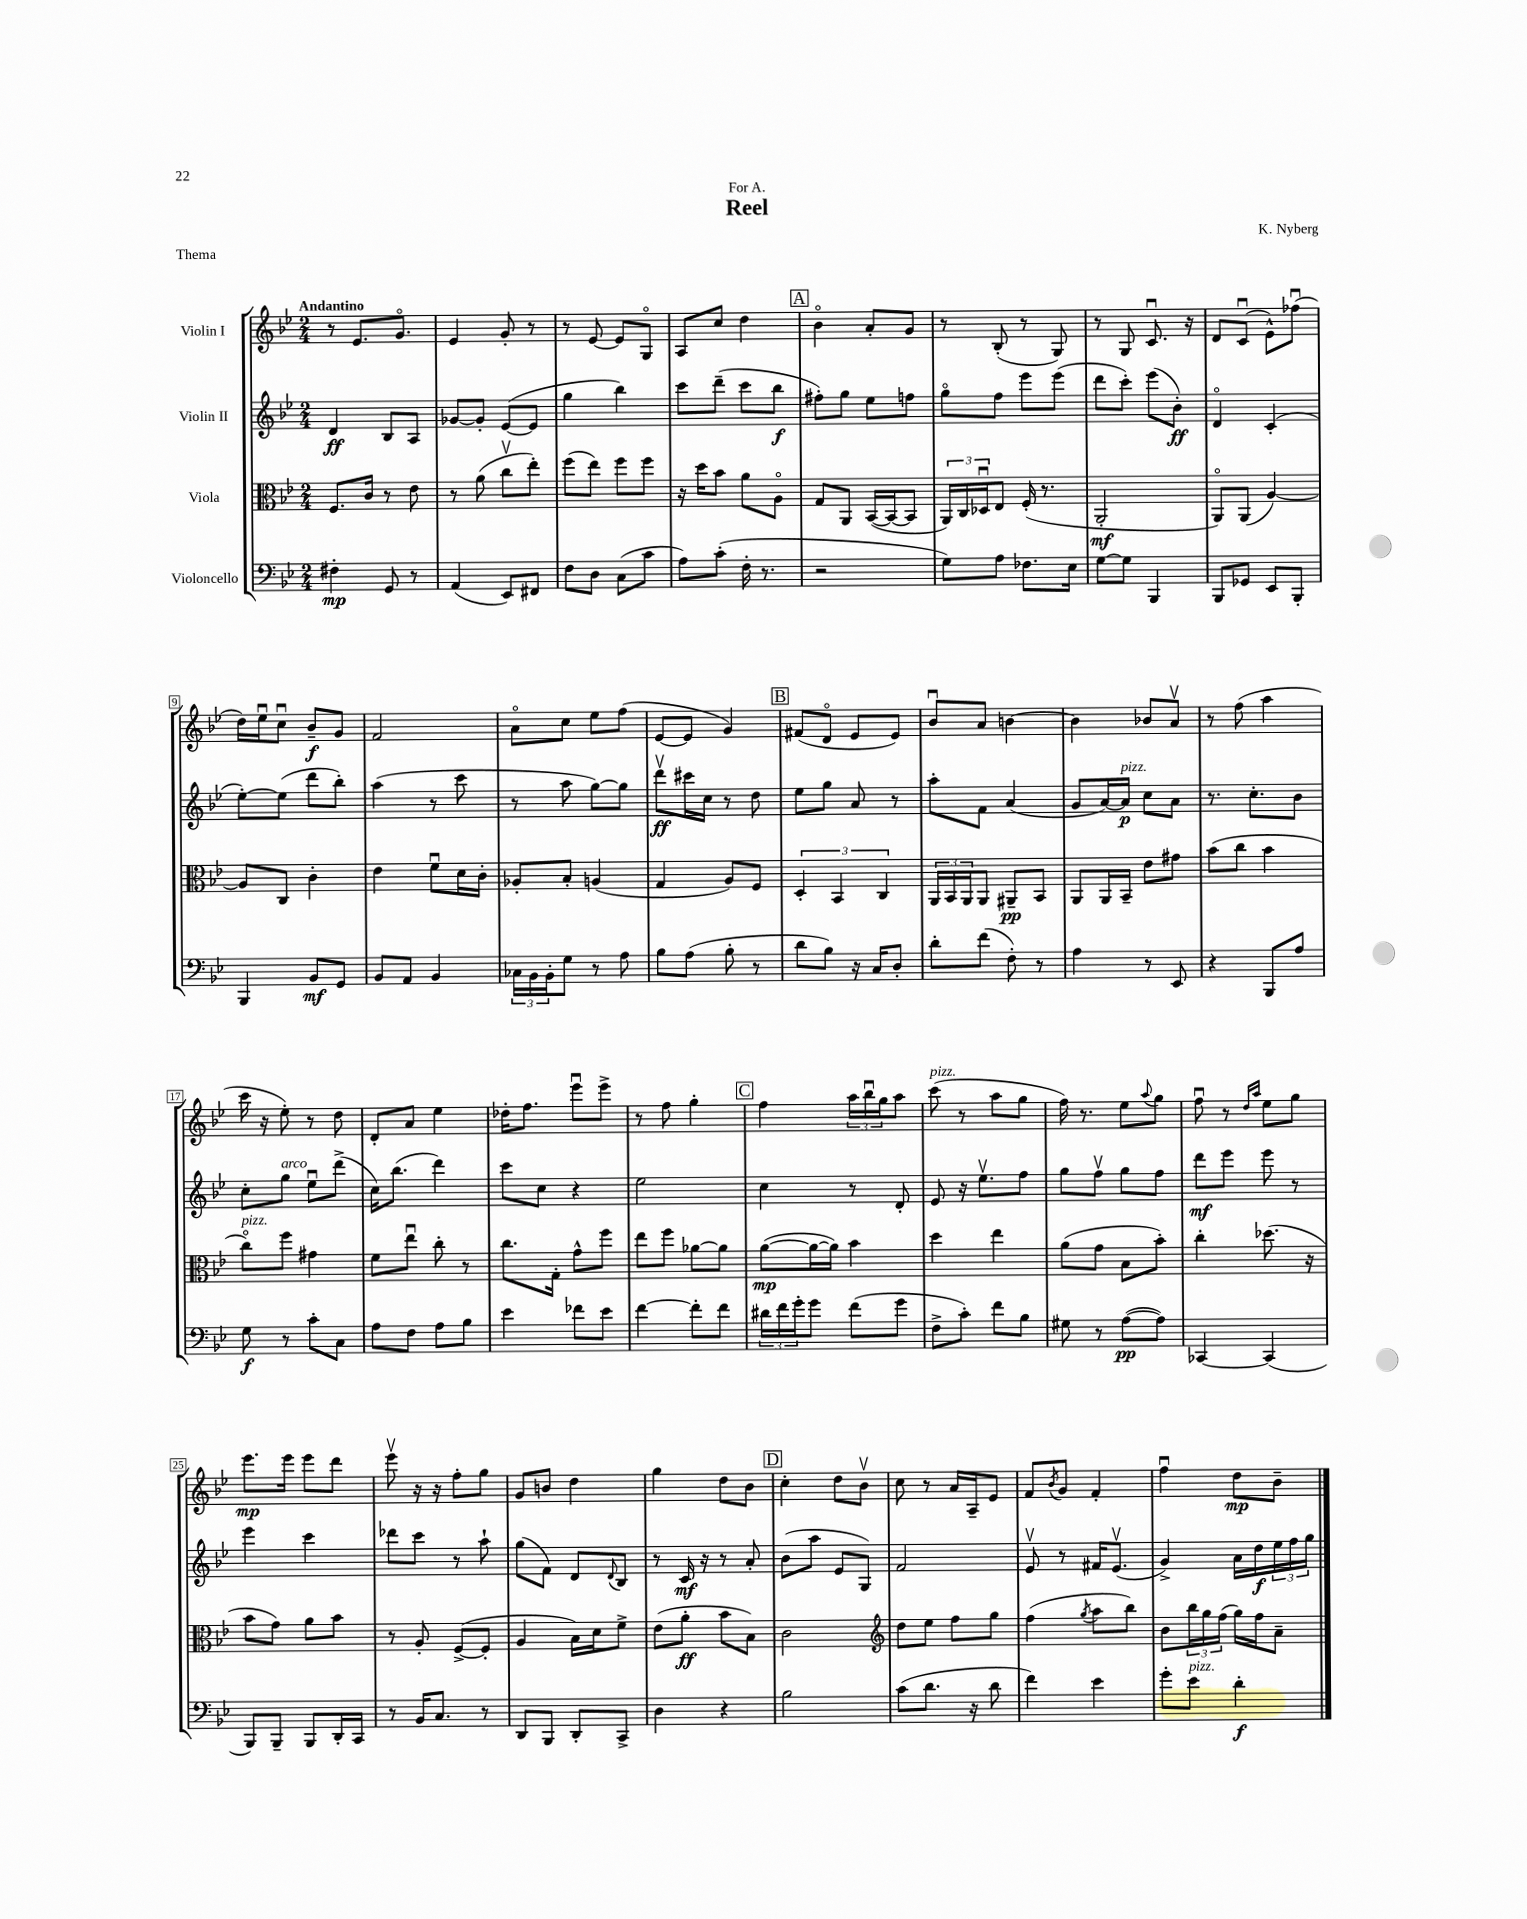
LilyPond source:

\header { title = "Reel" composer = "K. Nyberg" dedication = "For A." piece = "Thema" }
<<
\new StaffGroup <<
\new Staff = "s0" \with { instrumentName = "Violin I" } {
    \clef treble \key bes \major \numericTimeSignature \time 2/4 \tempo "Andantino"
    r8 ees'8. g'8.\flageolet |
    ees'4 g'8-. r8 |
    r8 ees'8~ ees'8 g8\flageolet |
    a8 c''8 d''4 |
    \mark \markup { \box "A" } bes'4\flageolet a'8-. g'8 |
    r8 bes8-.( r8 g8) |
    r8 g8 c'8.\downbow r16 |
    d'8 c'8\downbow( ees'8-^) fes''8\downbow( |
    d''16) ees''16\downbow c''8\downbow bes'8--\f g'8 |
    f'2 |
    a'8\flageolet c''8 ees''8 f''8( |
    ees'8~ ees'8 g'4) |
    \mark \markup { \box "B" } fis'8( d'8\flageolet ees'8 ees'8) |
    bes'8\downbow a'8 b'4~ |
    b'4 bes'8 a'8\upbow |
    r8 f''8( a''4 |
    c'''16 r16 ees''8-.) r8 d''8 |
    d'8-. a'8 ees''4 |
    des''16-. f''8. ees'''8\downbow ees'''8-> |
    r8 f''8 g''4-. |
    \mark \markup { \box "C" } f''4 \tuplet 3/2 { a''16 bes''16\downbow g''16 } a''8 |
    c'''8^\markup { \italic "pizz." }( r8 a''8 g''8 |
    f''16) r8. ees''8 \appoggiatura { a''8 } g''8 |
    f''8\downbow r8 \grace { d''16 a''16 } ees''8 g''8 |
    ees'''8.\mp ees'''16 ees'''8 d'''8 |
    ees'''8\upbow r16 r16 f''8-. g''8 |
    g'8 b'8 d''4 |
    g''4 d''8 bes'8 |
    \mark \markup { \box "D" } c''4-. d''8 bes'8\upbow |
    c''8 r8 a'16 a16-- ees'8 |
    f'8 \acciaccatura { bes'8 } g'8 f'4-. |
    f''4\downbow d''8\mp bes'8-- \bar "|." |
}
\new Staff = "s1" \with { instrumentName = "Violin II" } {
    \clef treble \key bes \major \numericTimeSignature \time 2/4
    d'4\ff bes8 a8 |
    ges'8~ ges'8-. ees'8~( ees'8 |
    g''4 bes''4) |
    c'''8 d'''8--( c'''8 bes''8\f |
    \mark \markup { \box "A" } fis''8-.) g''8 ees''8 f''8 |
    g''8\flageolet f''8 ees'''8 ees'''8( |
    d'''8 c'''8-.) ees'''8( bes'8-.\ff) |
    d'4\flageolet c'4-.( |
    ees''8~-.) ees''8( d'''8 bes''8-.) |
    a''4( r8 c'''8 |
    r8 a''8 g''8~) g''8 |
    d'''8\upbow\ff cis'''16 c''16 r8 d''8 |
    \mark \markup { \box "B" } ees''8 g''8 a'8 r8 |
    a''8-. f'8 a'4( |
    g'8 a'16~) a'16\p^\markup { \italic "pizz." } c''8 a'8 |
    r8. c''8.-. bes'8 |
    c''8-. g''8^\markup { \italic "arco" } ees''8\downbow d'''8->( |
    c''16) bes''8.( d'''4) |
    c'''8 c''8 r4 |
    ees''2 |
    \mark \markup { \box "C" } c''4 r8 d'8-. |
    ees'8 r16 ees''8.\upbow f''8 |
    g''8 f''8\upbow g''8 f''8 |
    d'''8\mf ees'''8 ees'''8 r8 |
    ees'''4 c'''4 |
    des'''8 c'''8 r8 a''8-! |
    g''8( f'8) d'8 \appoggiatura { d'8 } bes8 |
    r8 c'16\mf r16 r8 a'8-. |
    \mark \markup { \box "D" } bes'8( a''8 ees'8 g8) |
    f'2 |
    ees'8\upbow r8 fis'16 ees'8.\upbow( |
    g'4->) a'16 d''16\f \tuplet 3/2 { ees''16 f''16 g''16 } \bar "|." |
}
\new Staff = "s2" \with { instrumentName = "Viola" } {
    \clef alto \key bes \major \numericTimeSignature \time 2/4
    f8. c'16 r8 ees'8 |
    r8 a'8( c''8\upbow ees''8-.) |
    f''8( ees''8) f''8 f''8 |
    r16 d''16 bes'8 a'8 a8\flageolet |
    \mark \markup { \box "A" } g8 a,8 bes,16~( bes,16~ bes,8 |
    \tuplet 3/2 { a,16) c16 des16\downbow } ees8 f16-.( r8. |
    a,2-.\mf |
    a,8\flageolet) a,8( a4~) |
    a8 c8 c'4-. |
    ees'4 f'8\downbow d'16 c'16-. |
    aes8-. bes8-. a4( |
    g4 a8) f8 |
    \mark \markup { \box "B" } \tuplet 3/2 { d4-. bes,4 c4 } |
    \tuplet 3/2 { a,16 bes,16 a,16 } a,8 ais,8--\pp bes,8 |
    a,8 a,16 bes,16-- ees'8 gis'8 |
    bes'8( c''8 bes'4 |
    c''8\flageolet^\markup { \italic "pizz." }) f''8 gis'4 |
    f'8 ees''8\downbow c''8-. r8 |
    c''8. g16-. g'8-^ f''8 |
    ees''8 f''8 aes'8~ aes'8 |
    \mark \markup { \box "C" } a'8~\mp( a'16~ a'16) bes'4 |
    d''4 ees''4 |
    a'8( g'8 bes8 bes'8-.) |
    c''4-. des''8.( r16 |
    bes'8 g'8) a'8 bes'8 |
    r8 a8-. f8~->( f8-. |
    a4 bes16) d'16 f'8-> |
    ees'8( a'8-.\ff bes'8 bes8) |
    \mark \markup { \box "D" } c'2 |
    \clef treble d''8 ees''8 f''8 g''8 |
    f''4( \acciaccatura { g''8 } a''8 bes''8) |
    bes'8 \tuplet 3/2 { bes''16 g''16 f''16( } g''16) f''16 a'8-- \bar "|." |
}
\new Staff = "s3" \with { instrumentName = "Violoncello" } {
    \clef bass \key bes \major \numericTimeSignature \time 2/4
    fis4-.\mp g,8 r8 |
    a,4( ees,8) fis,8 |
    f8 d8 c8( c'8 |
    a8) c'8-.( f16-. r8. |
    \mark \markup { \box "A" } r2 |
    g8) a8 fes8. ees16 |
    g8~ g8 bes,,4 |
    bes,,8 ges,8 ees,8 bes,,8-. |
    bes,,4 bes,8\mf g,8 |
    bes,8 a,8 bes,4 |
    \tuplet 3/2 { ces16 bes,16 bes,16-. } g8 r8 a8 |
    bes8 a8( bes8-. r8 |
    \mark \markup { \box "B" } d'8 bes8) r16 c16 d8-. |
    d'8-. f'8( f8-.) r8 |
    a4 r8 ees,8 |
    r4 bes,,8 a8 |
    g8\f r8 c'8-. c8 |
    a8 f8 a8 bes8 |
    ees'4 fes'8 ees'8 |
    f'4~ f'8-. f'8 |
    \mark \markup { \box "C" } \tuplet 3/2 { dis'16 f'16 g'16-. } g'8 f'8( g'8 |
    f8-> c'8-.) f'8 bes8 |
    gis8 r8 a8~\pp( a8) |
    ces,4~ ces,4( |
    bes,,8) bes,,8-- bes,,8 d,16-. c,16 |
    r8 bes,16 c8. r8 |
    d,8 bes,,8 d,8-. c,8-> |
    d4 r4 |
    \mark \markup { \box "D" } bes2 |
    c'8( d'8. r16 d'8 |
    f'4) ees'4 |
    g'8-. ees'8^\markup { \italic "pizz." } d'4-.\f \bar "|." |
}
>>
>>
\layout { \context { \Score \override BarNumber.stencil = #(make-stencil-boxer 0.1 0.3 ly:text-interface::print) } }
